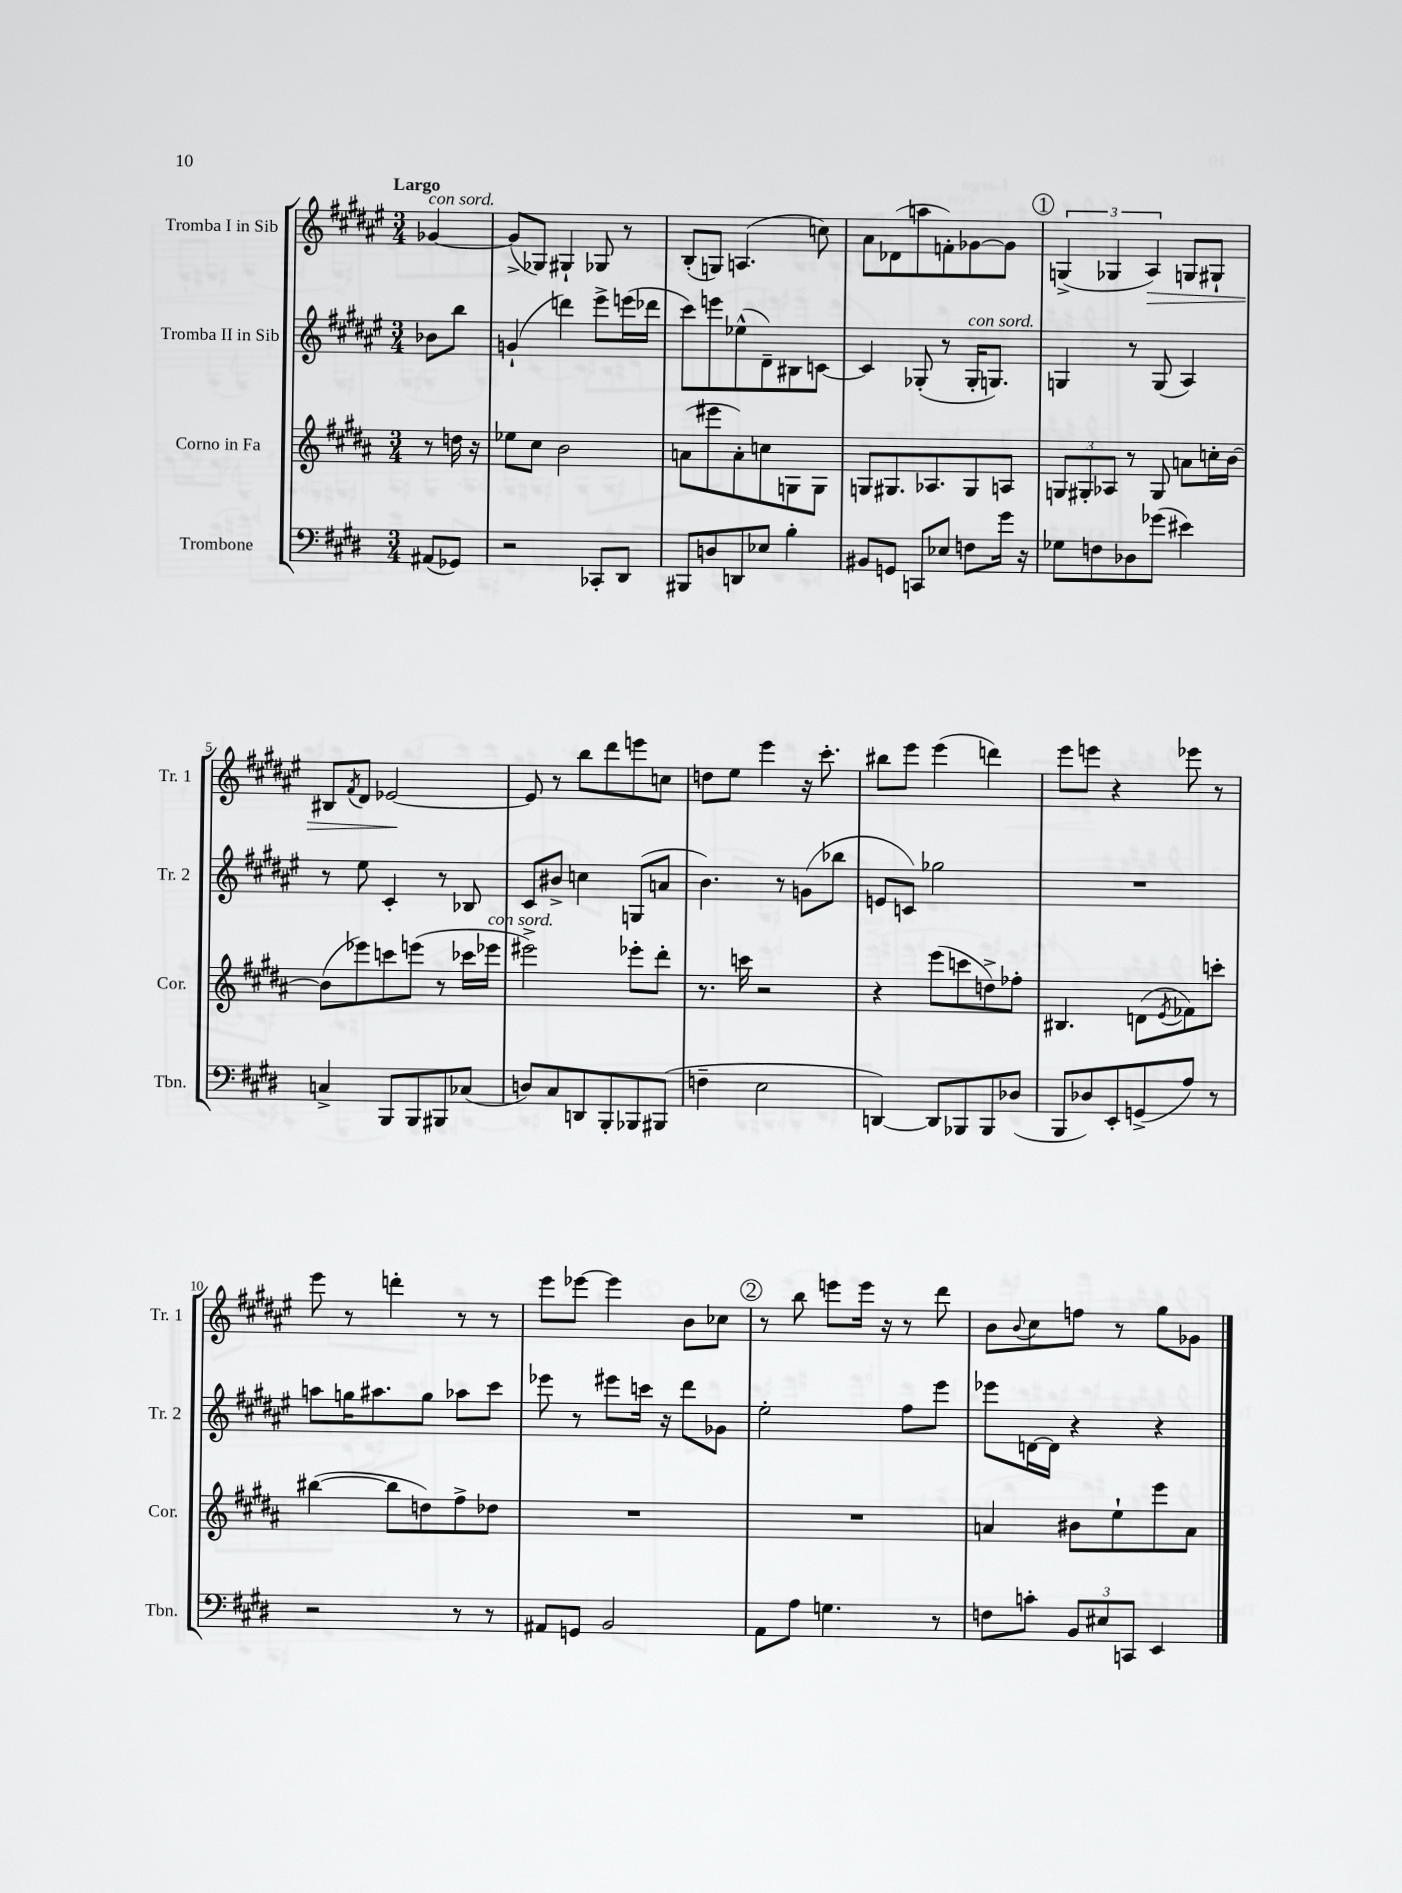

**kern	**kern	**kern	**kern
*staff4	*staff3	*staff2	*staff1
*clefF4	*clefG2	*clefG2	*clefG2
*k[f#c#g#d#]	*k[f#c#g#d#a#]	*k[f#c#g#d#a#e#]	*k[f#c#g#d#a#e#]
*M3/4	*M3/4	*M3/4	*M3/4
(8AA#	8r	8b-	[4g-
8GG-)	16dd	8bb	.
.	16r	.	.
=	=	=	=
2r	8ee-	(4g`	(8g-^]
.	8cc#	.	8G-)
.	2b	4ddd)	4G#`
8CC-'	.	8eee#^	8G-
8DD#	.	(16eee	8r
.	.	16ddd-	.
=	=	=	=
8BBB#	(8a	8ccc#)	(8B'
8D	8eee#	8eee	8G)
8DD	8a')	(8ee-^^	(4.A
8E-	8cc	8d#~)	.
4B'	8G	8B#	.
.	8G	[8c	8cc)
=	=	=	=
8BB#	8G	4c]	8a#
8GG	8.G#	.	(8d-
8CC	.	(8G-'	8aa
.	8.A-	.	.
8E-	.	8r	8f')
8F	8G#	16G-'	[8g-
.	.	8.G)	.
16g#	8A	.	8g-]
16r	.	.	.
=	=	=	=
8G-	12G	4G	(6G^
.	12G#'	.	.
8F	.	.	.
.	12A-	.	6G-
8D-	8r	8r	.
.	.	.	6A#)
(8g-	8G#	(8G	.
4e#)	8a	4A#)	8G
.	16cc'	.	8G#`
.	[16b	.	.
=	=	=	=
4C^	(8b]	8r	8B#
.	.	.	8qf#
.	8eee-)	8ee#	8d#
8BBB	8ccc	4c#'	[2e-
8BBB	(8eee	.	.
8BBB#	8r	8r	.
(8C-	16ccc-	8B-	.
.	16eee-	.	.
=	=	=	=
8D)	2eee#^)	8c#	8e-]
8C#	.	8b#^	8r
8DD	.	4cc	8bb
8BBB'	.	.	8ddd#
8BBB-	8eee-'	(8G	8eee
(8BBB#	8ddd#'	8a	8cc
=	=	=	=
4F~	8.r	4.b)	8dd
.	.	.	8ee#
.	16ccc	.	.
2E	2r	.	4eee#
.	.	8r	.
.	.	(8g	16r
.	.	.	8.ccc#'
.	.	8bb-	.
=	=	=	=
[4DD)	4r	8e	8bb#
.	.	8c)	8eee#
8DD]	(8eee	2gg-	(4eee#
8BBB-	8ccc	.	.
8BBB-	8dd^)	.	4ddd)
(8D-	8ff-'	.	.
=	=	=	=
8BBB	4.B#	2.r	8eee#
8D-)	.	.	8eee
8EE'	.	.	4r
(8GG^	(8d	.	.
.	8qe	.	.
8A)	8f-)	.	8eee-
8r	8ccc'	.	8r
=	=	=	=
2r	([4bb#	8aa	8eee#
.	.	16gg	8r
.	.	8.aa#	.
.	8bb#]	.	4ddd'
.	8dd)	8gg	.
8r	8ff#^	8aa-	8r
8r	8dd-	8ccc#	8r
=	=	=	=
8AA#	2.r	8eee-	8eee#
8GG	.	8r	[8eee-
2BB	.	8eee#	4eee-]
.	.	16ccc	.
.	.	16r	.
.	.	8ddd#	8b
.	.	8g-	8cc-
=	=	=	=
8AA	2.r	2ee#'	8r
8A	.	.	8bb
4.G	.	.	8eee
.	.	.	16eee
.	.	.	16r
.	.	8ff#	8r
8r	.	8eee#	8ddd#
=	=	=	=
8F	4a	8eee-	8b
.	.	.	8qqb
8c'	.	[16d	8cc#
.	.	16d]	.
12BB	8b#	4r	8ff
12E#	.	.	.
.	8ee`	.	8r
12CC	.	.	.
4EE	8eee	4r	8gg#
.	8a	.	8g-
==	==	==	==
*-	*-	*-	*-
